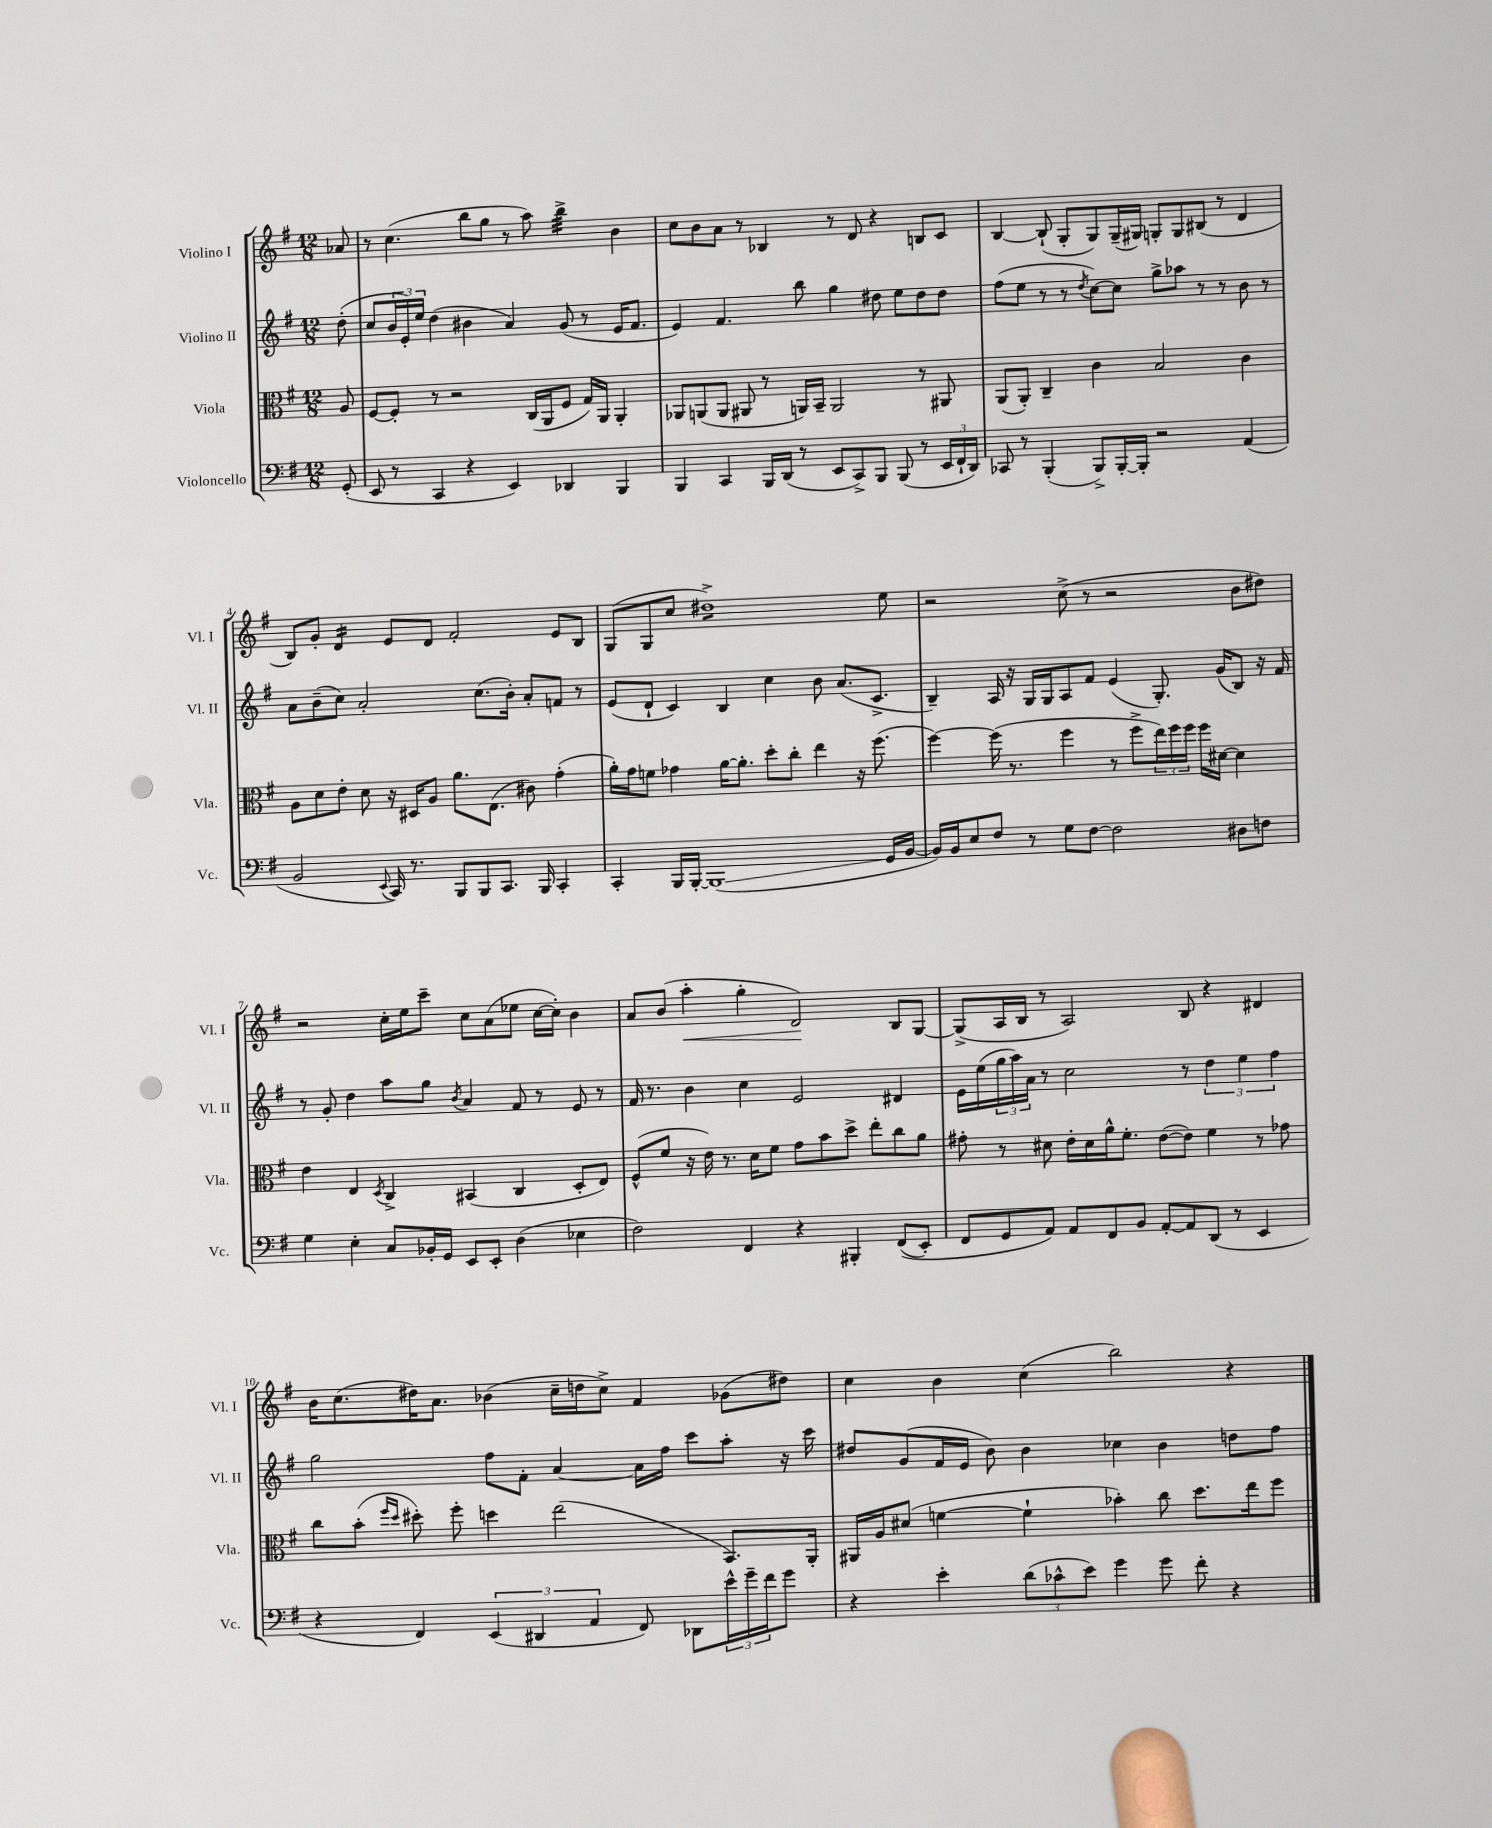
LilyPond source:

<<
\new StaffGroup <<
\new Staff = "s0" \with { instrumentName = "Violino I" shortInstrumentName = "Vl. I" } {
    \clef treble \key g \major \numericTimeSignature \time 12/8 \partial 8
    aes'8 |
    r8 c''4.( b''8 g''8 r8 a''8) b''4:32-> b'4 |
    c''8 b'8 a'8 r8 bes4 r8 d'8 r4 b8 c'8 |
    b4~ b8-!( g8-. g8) g16--( gis16) g8-. g8 bis8( r8 d'4 |
    b8) g'8-. d'4:16 e'8 d'8 fis'2-. e'8 b8 |
    g8( g8 c''8 dis''1:8->) e''8 |
    r2 c''8->( r8 r2 b'8 dis''8) |
    r2 c''16-. e''16 c'''8-- c''8 a'8( ees''8 c''16~ c''16-.) b'4 |
    a'8 b'8( a''4-.\< g''4-. d'2\!) b8 g8~ |
    g8->( a16 b16 r8 a2) b8 r4 dis'4 |
    b'16 c''8.( dis''16) a'8. bes'4( c''16-- d''16 c''8->) fis'4 ges'8( dis''8) |
    c''4 b'4 c''4( b''2) r4 \bar "|." |
}
\new Staff = "s1" \with { instrumentName = "Violino II" shortInstrumentName = "Vl. II" } {
    \clef treble \key g \major \numericTimeSignature \time 12/8 \partial 8
    d''8-.( |
    c''8 \tuplet 3/2 { b'16 e'16-.) e''16 } d''4( bis'4 a'4) g'8( r8 e'16 fis'8. |
    e'4) fis'4. b''8 g''4 dis''8 e''8 dis''8 dis''8 |
    fis''8( e''8 r8 r8 \acciaccatura { d''8 } c''8~) c''8 g''8-> aes''8 r8 r8 b'8 r8 |
    a'8 b'8--( c''8) a'2-. c''8.( b'16-.) a'8-. f'8 r8 |
    e'8( d'8-! c'4) b4 c''4 b'8 a'8.( c'8.-> |
    b4--) a16 r16 g16 g16 a8 fis'8 e'4( g8.-.) g'16( b8) r16 fis'16 |
    r8 g'8-. d''4 a''8 g''8 \acciaccatura { b'8 } a'4 fis'8 r8 e'8 r8 |
    fis'16 r8. b'4 c''4 e'2 dis'4 |
    e'16 e''16( \tuplet 3/2 { g''16 a''16) a'16 } r8 c''2 r8 \tuplet 3/2 { d''4 e''4 fis''4 } |
    g''2 fis''8 fis'8-. a'4~ a'16 fis''16 c'''8 a''8-. r16 c'''16 |
    dis''8 g'8( fis'16 e'16 b'8) b'4 ces''4 b'4 d''8 fis''8 \bar "|." |
}
\new Staff = "s2" \with { instrumentName = "Viola" shortInstrumentName = "Vla." } {
    \clef alto \key g \major \numericTimeSignature \time 12/8 \partial 8
    a8 |
    fis8~ fis8-. r8 r2 c16( a,16 fis8 g16) a,16 a,4-. |
    aes,8 a,8( a,8 ais,8 r8 a,16) b,16-- a,2 r8 ais,8 |
    a,8( a,8-.) c4-- c'4 b2 c'4 |
    a8 d'8 e'8-. d'8 r16 dis16 a8 a'8. e8.( cis'8) g'4-.( |
    a'16-.) g'16 f'8 ges'4 a'16~ a'8.-. d''8-. c''8-. e''4 r16 fis''8.( |
    fis''4~) fis''16( r8. fis''4 r8 fis''8-> \tuplet 3/2 { e''16) fis''16 fis''16 } fis''16 dis'16~ dis'4 |
    e'4 e4 \acciaccatura { d8 } c4-> bis,4( c4 d8-. e8) |
    fis8-^( fis'8 r16 e'16) r8. d'16 fis'8 g'8 b'8 d''8-> e''8-. c''8 a'8 |
    gis'8-. r8 dis'8 e'16-. dis'16 a'16-^ fis'8.-. e'8~( e'8) fis'4 r8 ges'8 |
    c''8 b'8-.( \grace { fis''16 d''16 } dis''8-.) fis''8-. d''4 e''2( b,8.) a,16-. |
    ais,16 a16 dis'8( f'4~ f'4-! bes'4-.) c''8 d''8. e''16 fis''8 \bar "|." |
}
\new Staff = "s3" \with { instrumentName = "Violoncello" shortInstrumentName = "Vc." } {
    \clef bass \key g \major \numericTimeSignature \time 12/8 \partial 8
    g,8-.( |
    e,8 r8 c,4 r4 e,4) des,4 b,,4 |
    b,,4 c,4 b,,16 d,16( r8 e,8 c,8->) b,,8 b,,8( r8 \tuplet 3/2 { e,16 fis,16-! d,16) } |
    ces,8 r8 b,,4-.( b,,8->) b,,16~-. b,,16-. r2 a,4( |
    b,2 \appoggiatura { e,8 } c,16) r8. b,,8 b,,8 c,8. b,,16 c,4-. |
    c,4-. b,,16 b,,16~-. b,,1\glissando( g,16 b,16~ |
    b,16) b,16 e8 fis8 r8 g8 fis8~ fis2 dis8 f8 |
    g4 e4-. c8 bes,16-. g,16 e,8 e,8-. d4( ees4 |
    fis2) fis,4 r4 bis,,4-. fis,8(\( e,8-.) |
    fis,8 g,8 a,8\) a,8 fis,8 b,8 a,8~-. a,8 d,8( r8 e,4 |
    r4 fis,4) \tuplet 3/2 { e,4( dis,4 a,4 } fis,8) des,8 \tuplet 3/2 { e'16-^ g'16-- fis'16 } g'8 |
    r4 e'4-. \tuplet 3/2 { d'8( ces'8-^ e'8) } g'4 g'8 fis'8-. r4 \bar "|." |
}
>>
>>
